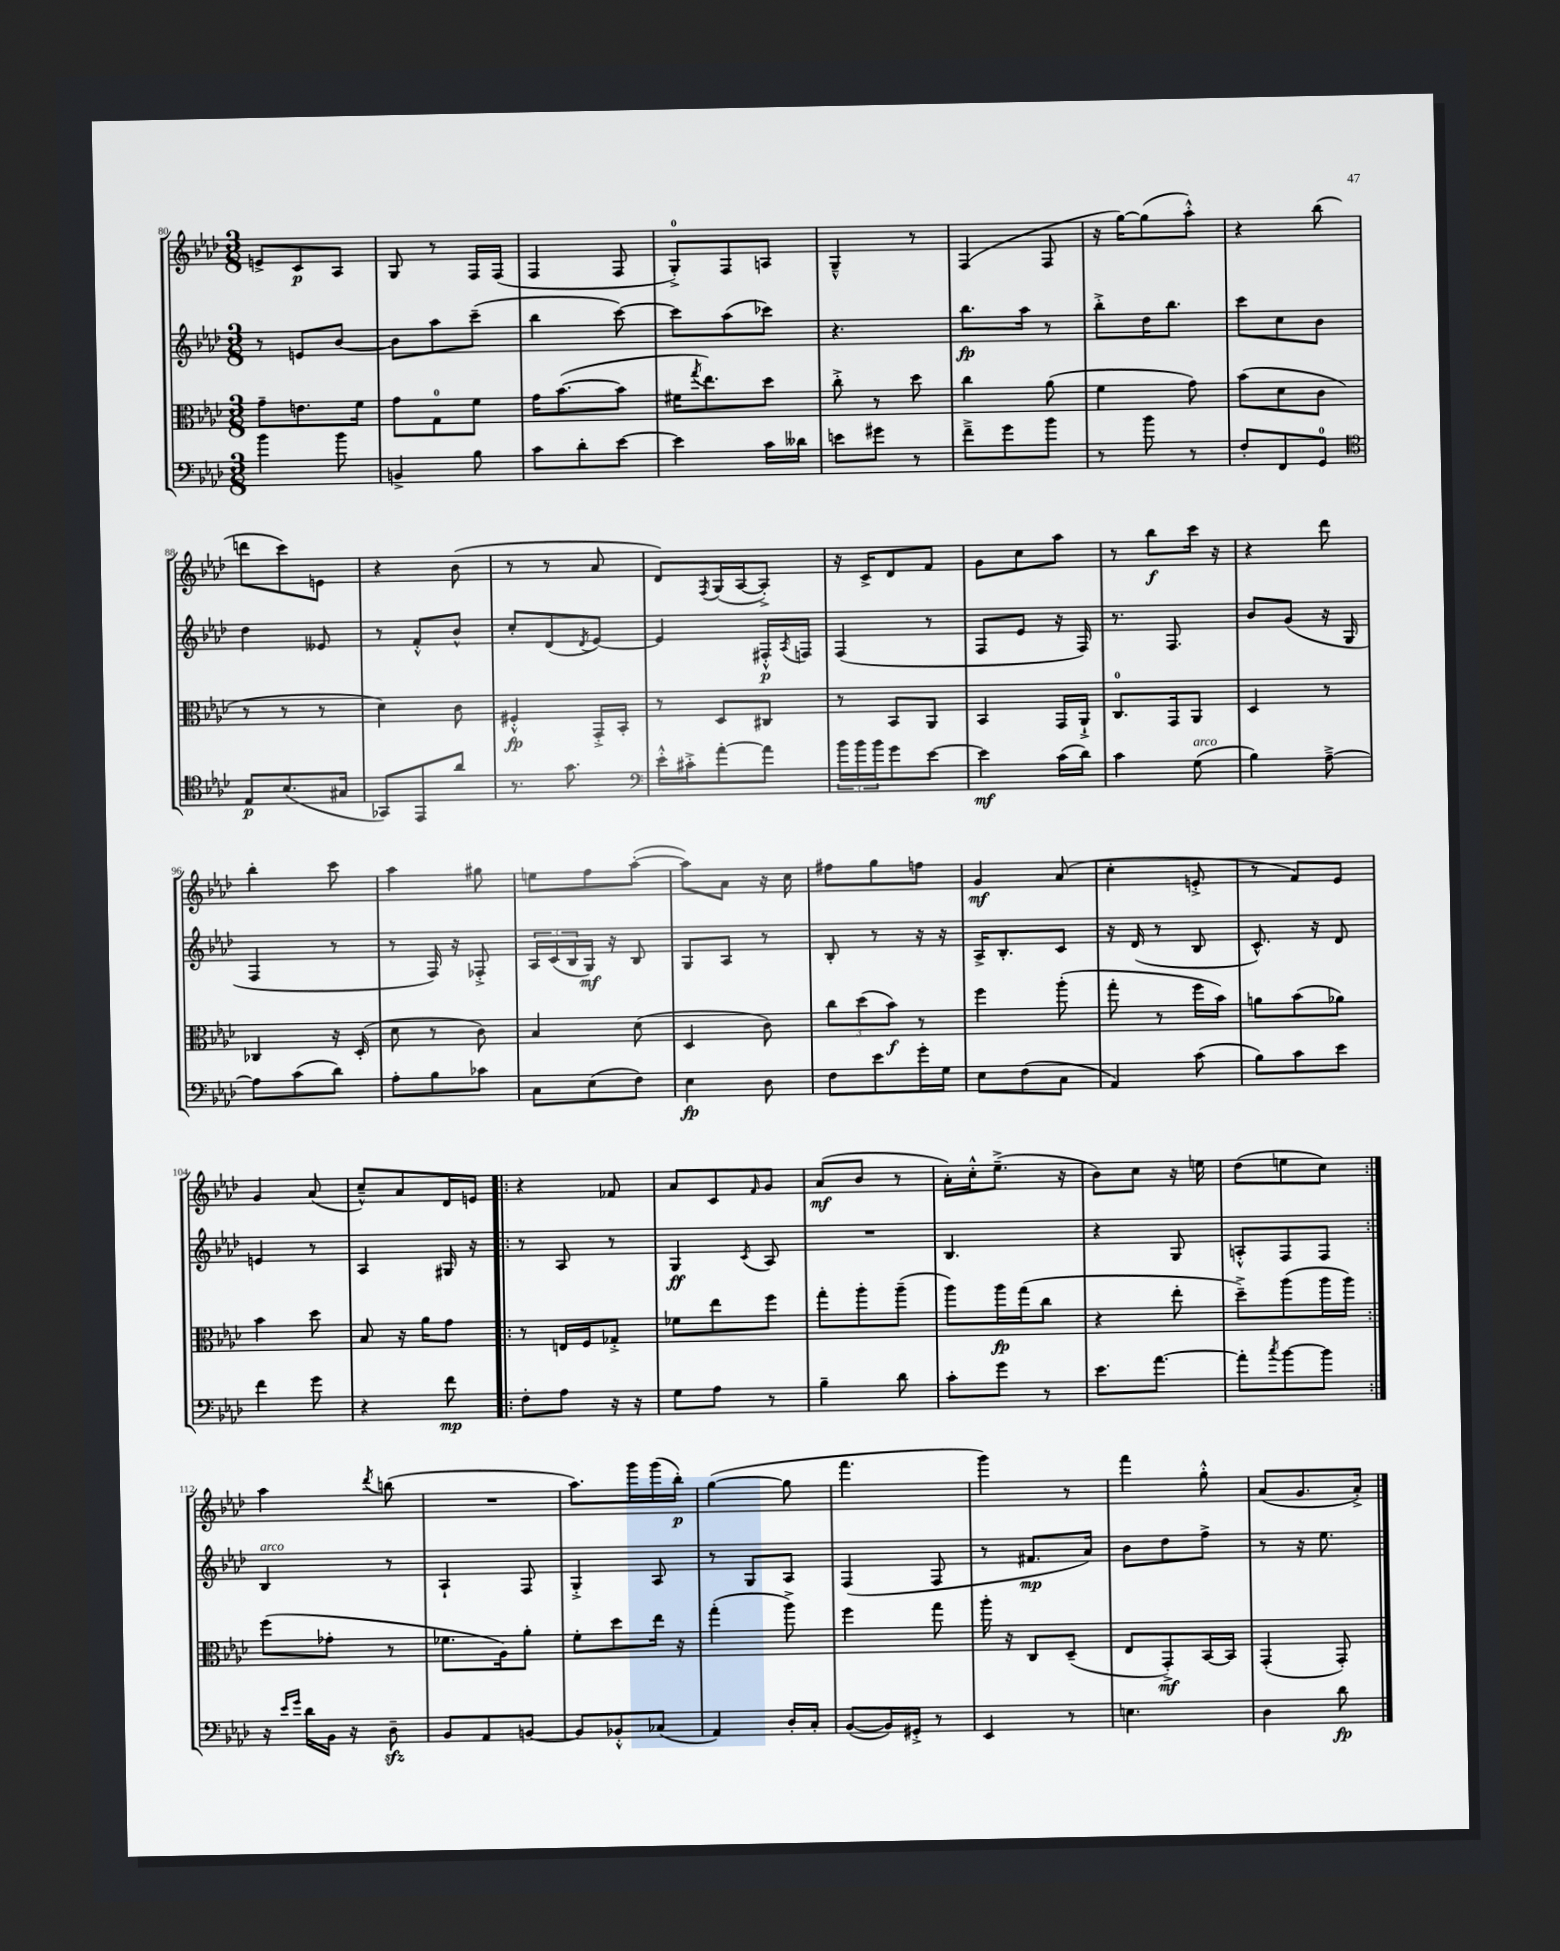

**kern	**kern	**kern	**kern
*staff4	*staff3	*staff2	*staff1
*clefF4	*clefC3	*clefG2	*clefG2
*k[b-e-a-d-]	*k[b-e-a-d-]	*k[b-e-a-d-]	*k[b-e-a-d-]
*M3/8	*M3/8	*M3/8	*M3/8
4b-\	8g~\L	8r	8e^/L
.	8.e\	8e/L	8c/
8b-\	.	[8b-/J	8A-/J
.	16f\Jk	.	.
=	=	=	=
4BB^/	8g\L	8b-\]L	8G/
.	8G\	8aa-\	8r
8B-\	8f\J	(8ccc~\J	16F/LL
.	.	.	(16F/JJ
=	=	=	=
8c\L	16g\LK	4bb-\	4F/
.	([8.b-\	.	.
8d-'\	.	.	.
[8e-\J	8b-\]J	[8ccc\)	8F/
=	=	=	=
4e-\]	16f#\LK	8ccc\]L	8G'^/L)
.	8qgg/	.	.
.	8.ee-\)	.	.
.	.	(8aa-\	8F/
16c\LL	8dd-\J	8ccc-\J)	8A/J
16d--\JJ	.	.	.
=	=	=	=
8e\L	8cc'^\	4.r	4G~^^/
8g#\J	8r	.	.
8r	8dd-\	.	8r
=	=	=	=
8f~^\L	4cc\	8.bb-\L	(4F/
8g\	.	.	.
.	.	16aa-\Jk	.
8b-\J	(8a-\	8r	8F/
=	=	=	=
8r	4f\	8bb-'^\L	16r
.	.	.	[16gg\LK)
8b-\	.	16dd-\K	(8gg\]
.	.	8.bb-\J	.
8r	8g\)	.	8aa-'^^\J)
=	=	=	=
8F'/L	(8b-\L	8ccc\L	4r
8FF/	8d-\	8cc\	.
8GG/J	8c\J	8b-\J	(8bb-\
=	=	=	=
*clefC4	*	*	*
8E-/L	8r	4dd-\	8ddd\L
(8.B-/	8r	.	8ccc\)
.	8r	8e--/	8e\J
16G#/Jk	.	.	.
=	=	=	=
8GG-/L)	4d-\)	8r	4r
8EE-/	.	8f'^^/L	.
8a-/J	8c\	8b-^^/J	(8b-\
=	=	=	=
8.r	4F#'^^/	8cc'/L	8r
.	.	(8d-/	8r
8.g\	.	.	.
.	.	8qd-/	.
.	16GG'^/LL	[8e-/J)	8a-/
.	16BB-'/JJ	.	.
=	=	=	=
*clefF4	*	*	*
16e-'^^\LL	8r	4e-/]	8d-/L)
16c#'^\J	.	.	.
.	.	.	8qF/
[8a-'\	8D-/L	.	(16G/L
.	.	.	[16A-/J
8a-\]J	8C#/J	16F#'^^/LL	8A-'^/]J)
.	.	8qA-/	.
.	.	16F/JJ	.
=	=	=	=
24b-\LL	8r	(4F/	16r
24b-\	.	.	.
.	.	.	16c^/LK
24b-\J	.	.	.
8g\	8BB-/L	.	8d-/
[8e-\J	8AA-/J	8r	8f/J
=	=	=	=
4e-\]	4BB-/	8F/L	8g\L
.	.	8e-/J	8cc\
(16c\LL	16GG/LL	16r	8aa-\J
16d-\JJ)	16AA-`^/JJ	16F/)	.
=	=	=	=
4c\	8.C/L	8.r	8r
.	.	.	8bb-\L
.	16GG/k	8.F/	.
(8G\	8AA-/J	.	16ccc\Jk
.	.	.	16r
=	=	=	=
4B-\)	4D-/	8b-/L	4r
.	.	(8g/J	.
[8A-~^\	8r	16r	8ddd-\
.	.	16G/	.
=	=	=	=
8A-\]L	4C-/	4F/	4bb-'\
(8c\	.	.	.
8d-\J)	16r	8r	8ccc\
.	(16D-'/	.	.
=	=	=	=
8A-'\L	8d-\	8r	4aa-\
8B-\	8r	16F/)	.
.	.	16r	.
8c-\J	8c\)	8F-'^/	8gg#\
=	=	=	=
8C\L	4B-/	24A-/LL	8ee\L
.	.	(24c/	.
.	.	24B-/	.
(8E-\	.	16G/JJ)	8ff\
.	.	16r	.
8F\J)	(8d-\	8B-/	([8aa-'\J
=	=	=	=
4E-\	4D-/	8G/L	8aa-\]L)
.	.	8A-/J	8a-\J
8D-\	8c\)	8r	16r
.	.	.	16cc\
=	=	=	=
8F\L	12cc\L	8B-'/	8ff#\L
.	(12dd-\	.	.
8e-\	.	8r	8gg\
.	12b-\J)	.	.
16g'\L	8r	16r	8ff\J
16G\JJ	.	16r	.
=	=	=	=
8E-\L	4ff\	16A-^/LK	4g/
.	.	8.B-'/	.
(8F\	.	.	.
8C\J	(8aa-'\	8c/J	(8a-/
=	=	=	=
4AA-/)	8gg'\	16r	4cc'\
.	.	(16d-/	.
.	8r	8r	.
(8c\	16ff\LL	8B-/	8e'^/
.	16b-\JJ)	.	.
=	=	=	=
8B-\L)	8a\L	8.c^^/)	8r
8c\	(8b-\	.	8f/L)
.	.	16r	.
8e-\J	8a-\J)	8d-/	8e-/J
=	=	=	=
4f\	4b-\	4e/	4g/
8g\	8dd-\	8r	(8a-/
=	=	=	=
4r	8B-/	4A-/	8cc~^^/L)
.	16r	.	8a-/
.	16a-\LK	.	.
8f\	8g\J	16G#/	16d-/L
.	.	16r	16e/JJ
=!|:	=!|:	=!|:	=!|:
8F'\L	8r	8r	4r
8A-\J	16E/LL	8A-/	.
.	16F/J	.	.
16r	8G-'^/J	8r	8f-/
16r	.	.	.
=	=	=	=
8G\L	8f-\L	4G/	8a-/L
8A-\J	8ee-\	.	8c/
.	.	8qc/	16qqf/
8r	8ff\J	8A-/	8g/J
=	=	=	=
4B-~\	8gg'\L	4.r	(8a-/L
.	8aa-'\	.	8b-/J
8d-\	(8aa-~\J	.	8r
=	=	=	=
8c'\L	8aa-\L)	4.B-/	16a-'\LL)
.	.	.	16cc'^^\J
8g\J	16aa-\L	.	(8.ee-~^\J
.	(16gg\J	.	.
8r	8cc\J	.	.
.	.	.	16r
=	=	=	=
8.e-\L	4r	4r	8b-\L)
.	.	.	8cc\J
[8.a-\J	.	.	.
.	8ee-'\	8G/	16r
.	.	.	16ee\
=	=	=	=
8a-'\]L	8dd-~^\L)	8A'^^/L	(8dd-\L
8qcc/	.	.	.
[8b-\	(8aa-\	8F/	8ee\
8b-\]J	16aa-\L	8F/J	8cc\J)
.	16aa-\JJ)	.	.
=:|!	=:|!	=:|!	=:|!
16r	(8ff\L	4B-/	4aa-\
16qqe-/LL	.	.	.
16qqg/JJ	.	.	.
16d-\LL	.	.	.
16BB-\JJ	8g-'\J	.	.
16r	.	.	.
.	.	.	8qddd-/
8D-~\	8r	8r	(8bb\
=	=	=	=
8BB-/L	8.f-\L	4A-`/	4.r
8AA-/	.	.	.
.	16A-\k)	.	.
[8BB/J	8a-'\J	8F/	.
=	=	=	=
8BB/]L	8f'\L	4G'^/	8.aa-\L)
8BB-'^^/	8dd-\	.	.
.	.	.	16ggg\L
(8C-/J	16ee-\Jk	8A-/	(16ggg\
.	16r	.	16bb-'\JJ)
=	=	=	=
4AA-/)	(4gg'\	8r	([4gg\
.	.	8G/L	.
16D-'/LL	8aa-^\)	8A-/J	8gg\]
16C'/JJ	.	.	.
=	=	=	=
([8BB-/L	4ff\	(4F/	4.fff\
16BB-/]L)	.	.	.
16GG#'^/JJ	.	.	.
8r	8gg\	8F/	.
=	=	=	=
4EE-/	16aa-'\	8r	4ggg\)
.	16r	.	.
.	8C/L	8.f#/L	.
8r	(8D-~/J	.	8r
.	.	16a-/Jk)	.
=	=	=	=
4.E\	8E-/L	8b-\L	4fff\
.	8GG'^/)	8dd-\	.
.	[16BB-/L	8ff^\J	8gg'^^\
.	16BB-/]JJ	.	.
=	=	=	=
4D-\	(4GG'/	8r	(8a-/L
.	.	16r	8.g/
.	.	8.ee-\	.
8d-\	8GG'/)	.	.
.	.	.	16a-'^/Jk)
==	==	==	==
*-	*-	*-	*-
